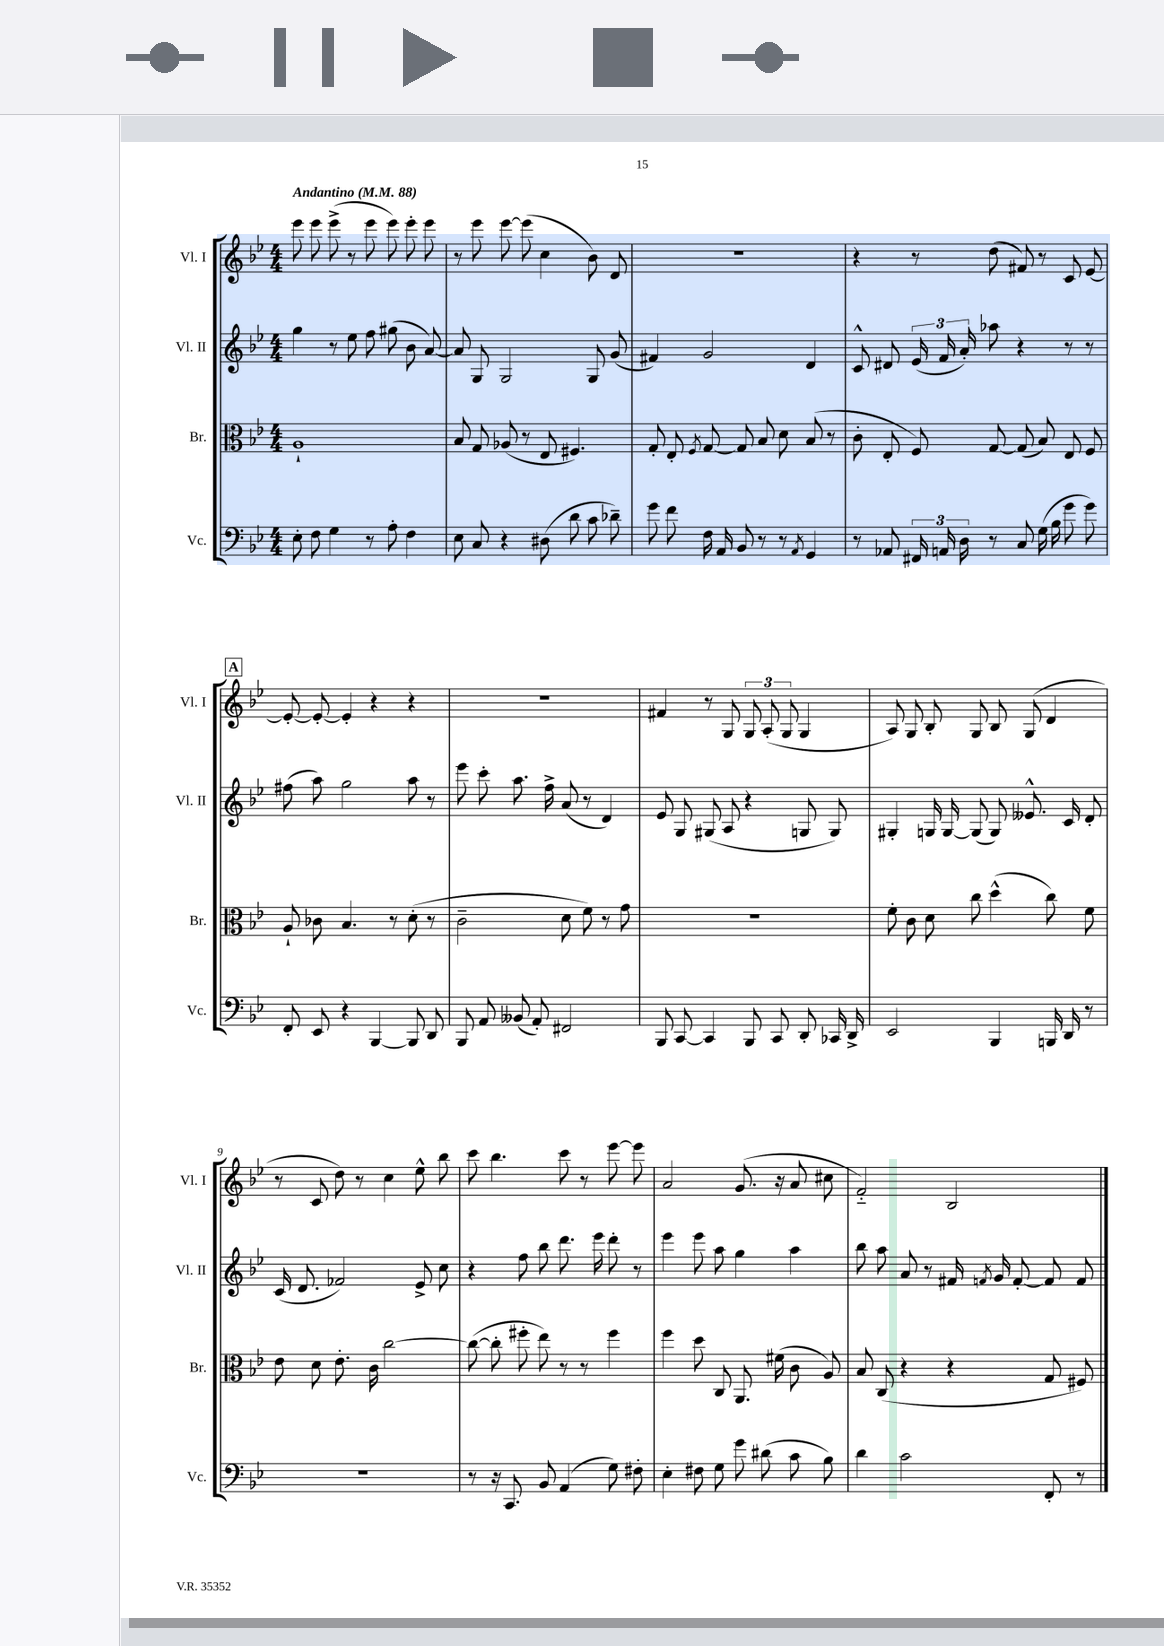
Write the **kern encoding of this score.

**kern	**kern	**kern	**kern
*staff4	*staff3	*staff2	*staff1
*clefF4	*clefC3	*clefG2	*clefG2
*k[b-e-]	*k[b-e-]	*k[b-e-]	*k[b-e-]
*M4/4	*M4/4	*M4/4	*M4/4
*MM88	*MM88	*MM88	*MM88
8E-'	1A`	4gg	8eee-
8F	.	.	8eee-
4G	.	8r	(8eee-^
.	.	8ee-	8r
8r	.	8ff	8eee-
8A'	.	(8gg#	8eee-)
4F	.	8b-	8eee-'
.	.	[8a)	8eee-
=	=	=	=
8E-	8B-	8a]	8r
8C	8G	8G	8eee-
4r	(8A-	2G	[8eee-
.	8r	.	(8eee-]
(8D#	8E-	.	4cc
8d	4.F#)	.	.
8c	.	8G	8b-)
8d-~)	.	(8g	8d
=	=	=	=
8g	8G'	4f#)	1r
8f	8E-'	.	.
.	8qF	.	.
16F	[8G	2g	.
16AA	.	.	.
8BB-	8G]	.	.
8r	8B-	.	.
8r	8d	.	.
8qAA	.	.	.
4GG	(8B-	4d	.
.	8r	.	.
=	=	=	=
8r	8c'	8c^^	4r
8AA-	8E-'	8d#	.
24FF#	8F)	(24e-	8r
24AA	.	24f	.
24D	.	24a')	.
8r	[8G	8aa-	(8dd
8C	(8G]	4r	8f#)
(16G	8B-)	.	8r
16B-	.	.	.
8g	8E-	8r	8c
8g)	8F	8r	[8e-
=	=	=	=
8FF'	8A`	(8ff#	8e-'_
8EE-	8c-	8aa)	8e-'_
4r	4.B-	2gg	4e-']
[4BBB-	.	.	4r
.	8r	.	.
8BBB-]	(8d'	8aa	4r
8DD	8r	8r	.
=	=	=	=
8BBB-	2c~	8eee-	1r
8AA	.	8ccc'	.
(8BB--	.	8.aa	.
8AA')	.	.	.
.	.	16ff^	.
2FF#	8d	(8a	.
.	8f)	8r	.
.	8r	4d)	.
.	8g	.	.
=	=	=	=
8BBB-	1r	8e-	4f#
[8CC	.	8G	.
4CC]	.	(8G#	8r
.	.	8A	8G
8BBB-	.	4r	12G
.	.	.	(12A'
8CC	.	.	.
.	.	.	12G
8DD'	.	8G	4G
16CC-	.	8G)	.
16DD^	.	.	.
=	=	=	=
2EE-	8f'	4G#'	8A)
.	8c	.	8G
.	8d	16G	8B-'
.	.	[16G	.
.	8cc	(8G]	8G
4BBB-	(4dd^^	8G)	8B-
.	.	8.e--^^	(8G
16BBB	8cc)	.	4d
16DD	.	16c	.
8r	8f	8d'	.
=	=	=	=
1r	8e-	(16c	8r
.	.	8.d	.
.	8d	.	8c
.	8.e-'	2f-)	8dd)
.	.	.	8r
.	16c	.	.
.	[2cc	.	4cc
.	.	8e-^	8ee-^^
.	.	8cc	8bb-
=	=	=	=
8r	(8cc_	4r	8ccc
16r	8cc']	.	4.bb-
8.CC	.	.	.
.	8ff#'	8ff	.
8BB-	8ee-)	8bb-	.
(4AA	8r	8.ddd	8ccc
.	8r	.	8r
.	.	16eee-	.
8G)	4ff#	8ddd'	[8eee-
8F#'	.	8r	8eee-]
=	=	=	=
4E-'	4ff	4eee-	2a
8F#	8dd	8eee-	.
8G	8C	8aa	.
8g	8.AA	4gg	(8.g
(8d#	.	.	.
.	(16f#	.	16r
8c	8c	4aa	8a
8B-)	8A)	.	8cc#
=	=	=	=
4d	8B-	8bb-	2f'~)
.	(8C	8aa	.
2c	4r	8a	.
.	.	8r	.
.	4r	16f#	2B-
.	.	8qf	.
.	.	16g	.
.	.	[8f'	.
8FF'	8G	8f]	.
8r	8F#)	8f	.
==	==	==	==
*-	*-	*-	*-
